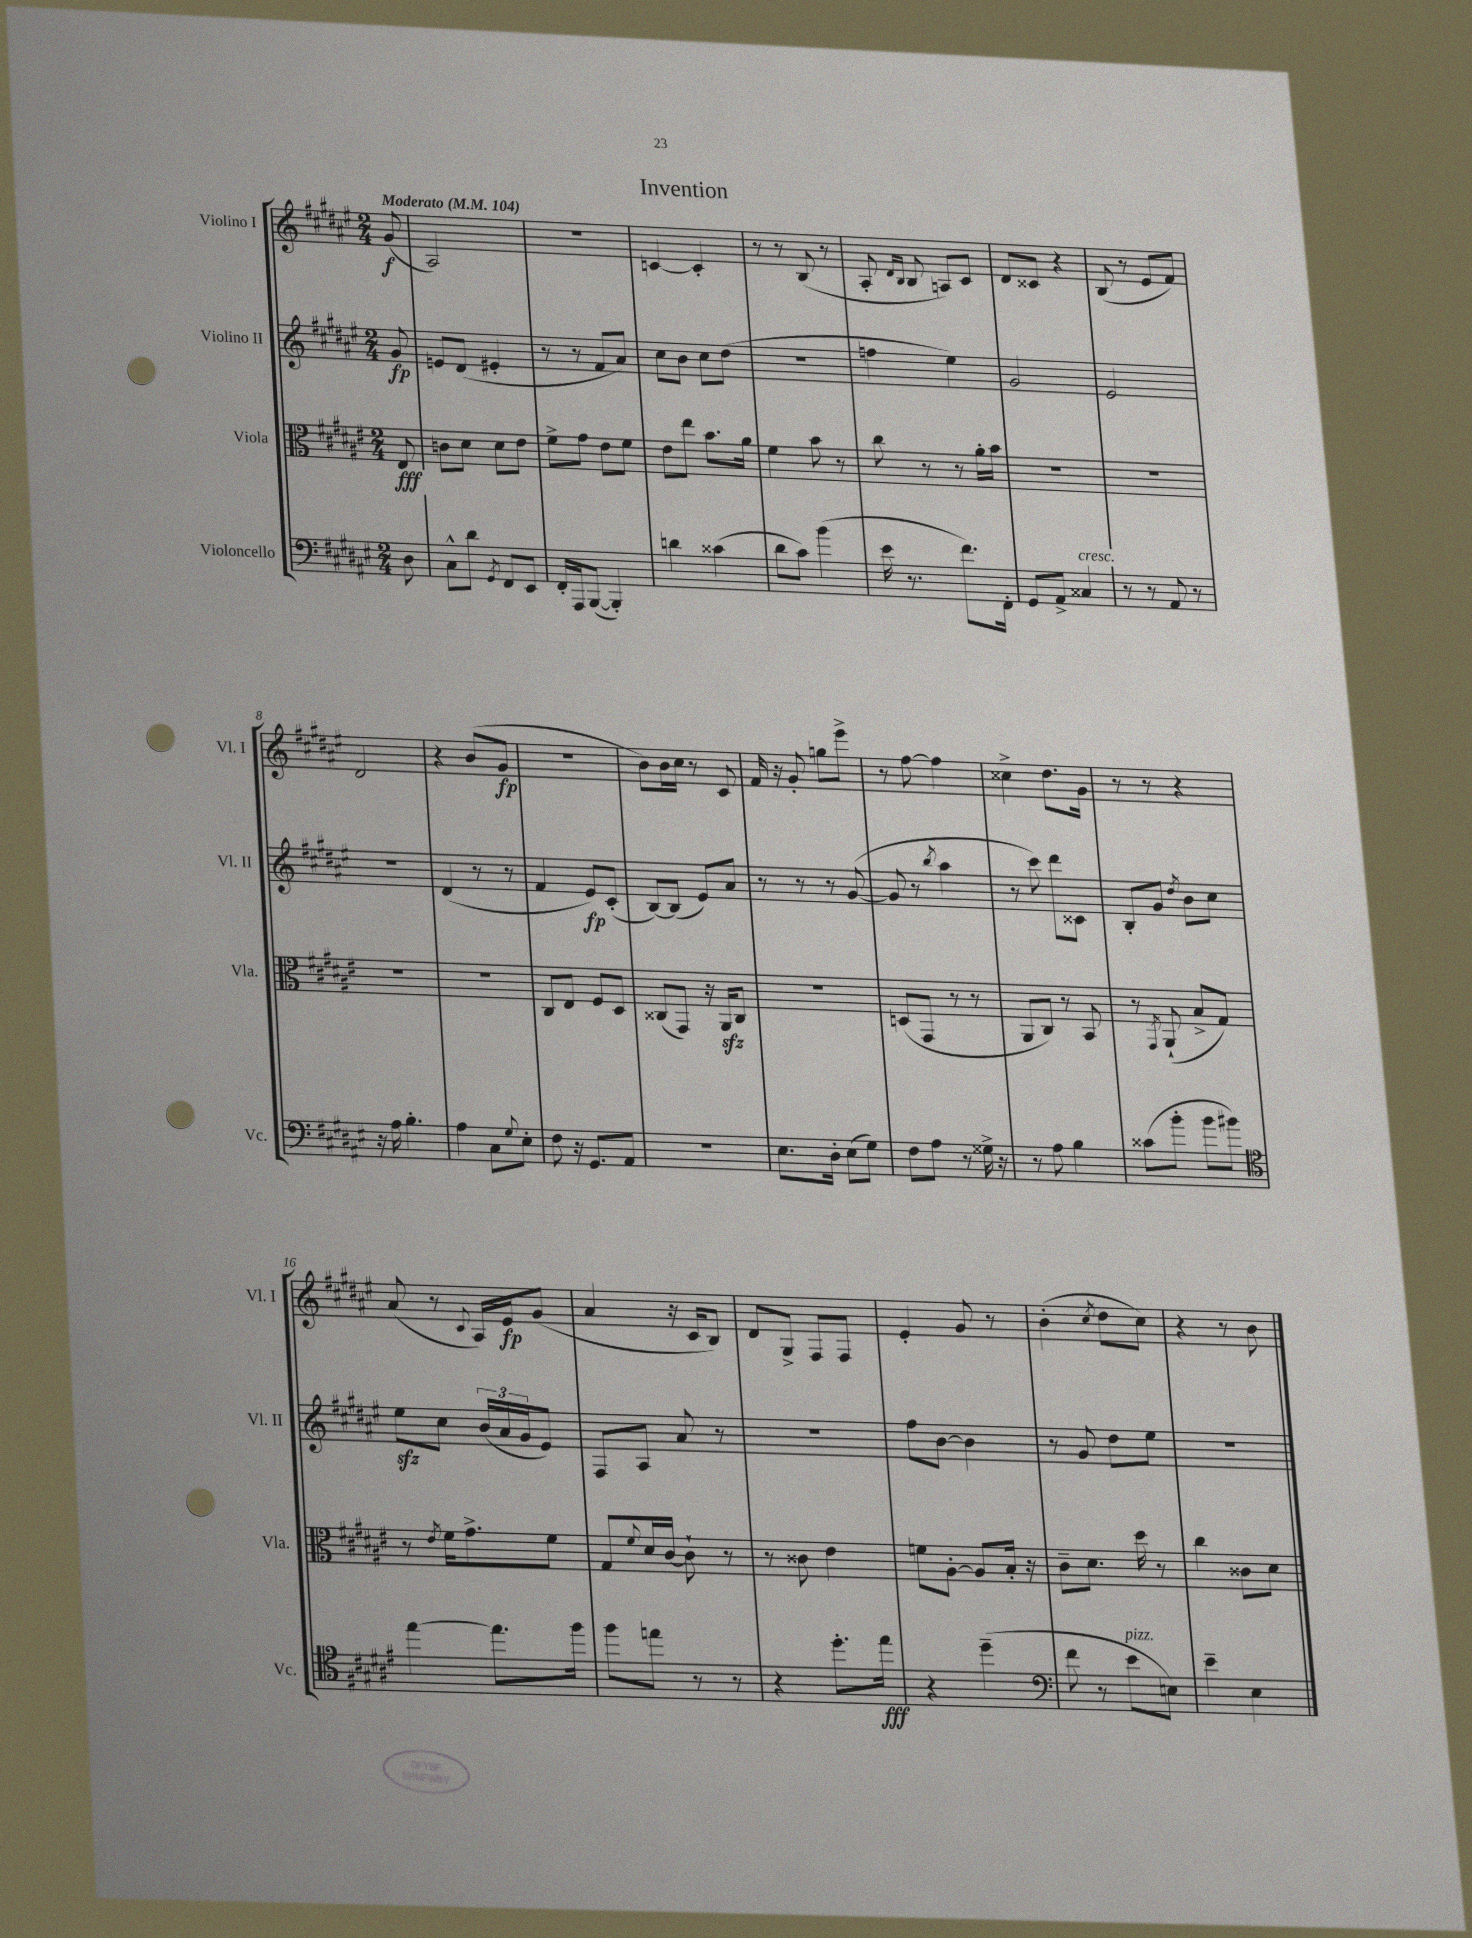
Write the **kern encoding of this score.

**kern	**kern	**kern	**kern
*staff4	*staff3	*staff2	*staff1
*clefF4	*clefC3	*clefG2	*clefG2
*k[f#c#g#d#a#e#]	*k[f#c#g#d#a#e#]	*k[f#c#g#d#a#e#]	*k[f#c#g#d#a#e#]
*M2/4	*M2/4	*M2/4	*M2/4
*MM104	*MM104	*MM104	*MM104
8D#	8E#	8g#	(8g#
=	=	=	=
8C#^^	8c	8e	2A#)
8d#	8d#	(8d#	.
8qGG#	.	.	.
8FF#	8d#	4e#'	.
8EE#	8e#	.	.
=	=	=	=
16FF#'	8f#^	8r	2r
16AAA#	.	.	.
([8BBB	8g#	8r	.
4BBB'])	8e#	8f#	.
.	8f#	8a#)	.
=	=	=	=
4d	8e#	8cc#	[4c
.	8ee#	8b	.
(4c##	8.b	8cc#	4c']
.	.	(8dd#	.
.	16a#	.	.
=	=	=	=
8d#	4f#	2r	8r
8c#)	.	.	8r
(4b	8b	.	(8B
.	8r	.	8r
=	=	=	=
16e#	8cc#	4ff	8A#'
8.r	.	.	.
.	.	.	16qqd#
.	.	.	16qqB
.	8r	.	8B
8.f#)	8r	4ee#)	8A)
.	16a#'	.	8c#
16FF#'	16b	.	.
=	=	=	=
8GG#	2r	2g#	8d#
8AA#^	.	.	8c##
4C##	.	.	4r
=	=	=	=
8r	2r	2e#	(8B
8r	.	.	8r
8AA#	.	.	8e#
8r	.	.	8f#)
=	=	=	=
16r	2r	2r	2d#
16A#	.	.	.
4.B'	.	.	.
=	=	=	=
4A#	2r	(4d#	4r
8C#	.	8r	(8b
8qqG#	.	.	.
8E#'	.	8r	8g#
=	=	=	=
8F#	8C#	4f#	2r
16r	8E#	.	.
8.GG#	.	.	.
.	8F#	8e#)	.
8AA#	8D#	(8c#'	.
=	=	=	=
2r	(8C##	[8B)	8b)
.	8GG#)	(8B]	16b
.	.	.	16cc#
.	16r	8e#)	8r
.	16AA#	.	.
.	8C##	8a#	8c#
=	=	=	=
8.E#	2r	8r	16f#
.	.	.	16r
.	.	8r	8g#'
16D#'	.	.	.
(8E#	.	8r	8gg
8G#)	.	([8g#	8eee#^
=	=	=	=
8F#	(8D	8g#]	8r
8A#	8GG#	8r	[8ff#
.	.	8qbb	.
8r	8r	4aa#	4ff#]
16G##^	8r	.	.
16r	.	.	.
=	=	=	=
8r	8AA#	8r	4cc##^
8A#	8C#)	8ccc#)	.
4B	8r	8ddd#	8.dd#
.	8BB	8c##	.
.	.	.	16g#
=	=	=	=
(8c##	8r	8B'	8r
.	8qGG#	.	.
8b'	(8AA#`	8g#	8r
.	.	8qdd#	.
8b	8B^	8b	4r
8b#)	8G#)	8cc#	.
=	=	=	=
*clefC4	*	*	*
[4ee#	8r	8ee#	(8a#
.	8qe#	.	.
.	16f#	8cc#	8r
.	8.g#^	.	.
.	.	.	8qqc#
8.ee#]	.	(24b	16A#)
.	.	24a#	.
.	.	.	16e#
.	.	24g#	.
.	8f#	8e#)	(8g#
16ff#	.	.	.
=	=	=	=
8ff#	8G#	8F#	4a#
.	8qqf#	.	.
8ee	16d#	8A#	.
.	[16c#	.	.
8r	8c#`]	8a#	16r
.	.	.	16c#
8r	8r	8r	8B)
=	=	=	=
4r	8r	2r	8d#
.	8c##	.	8G#^
8.dd#'	4e#	.	8F#
.	.	.	8F#
16ee#	.	.	.
=	=	=	=
4r	8f	8ff#	4e#'
.	[8A#'	[8b	.
(4dd#~	8A#]	4b]	8g#
.	16B'	.	8r
.	16r	.	.
=	=	=	=
*clefF4	*	*	*
8f#	8c#~	8r	(4b'
8r	8.d#	8g#	.
.	.	.	8qcc#
8e#	.	8dd#	8dd#
.	16dd#	.	.
8E)	8r	8ee#	8cc#)
=	=	=	=
4e#~	4cc#	2r	4r
4E#	8c##	.	8r
.	8d#	.	8b
==	==	==	==
*-	*-	*-	*-
